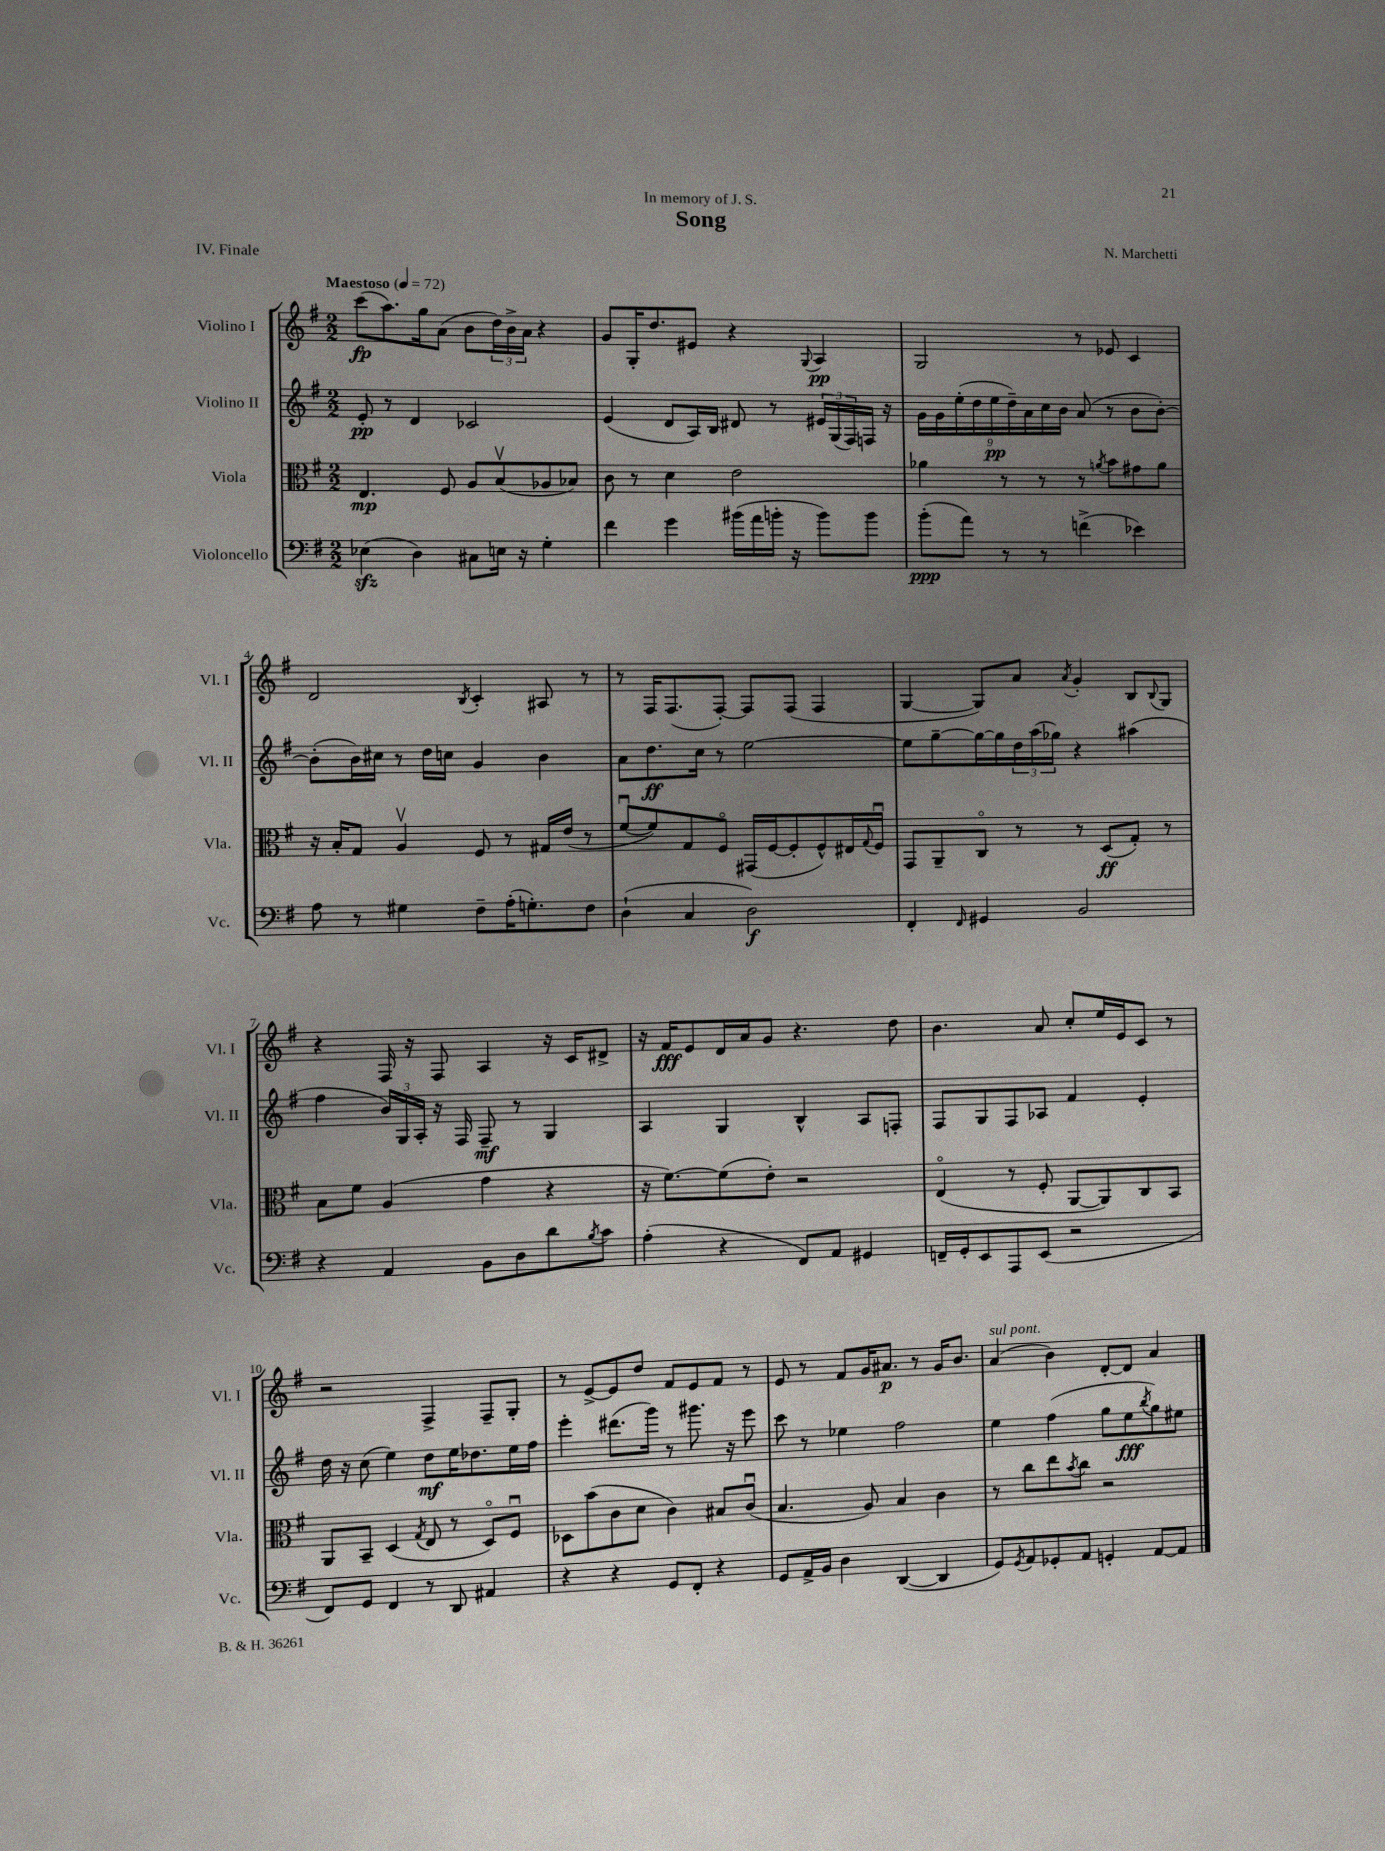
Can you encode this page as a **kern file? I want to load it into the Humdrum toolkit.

**kern	**dynam	**kern	**dynam	**kern	**dynam	**kern	**dynam
*part4	*part4	*part3	*part3	*part2	*part2	*part1	*part1
*staff4	*staff4	*staff3	*staff3	*staff2	*staff2	*staff1	*staff1
*I"Violoncello	*	*I"Viola	*	*I"Violino II	*	*I"Violino I	*
*I'Vc.	*	*I'Vla.	*	*I'Vl. II	*	*I'Vl. I	*
*clefF4	*	*clefC3	*	*clefG2	*	*clefG2	*
*k[f#]	*	*k[f#]	*	*k[f#]	*	*k[f#]	*
*M2/2	*	*M2/2	*	*M2/2	*	*M2/2	*
*MM72	*	*MM72	*	*MM72	*	*MM72	*
=1	=1	=1	=1	=1	=1	=1	=1
!	!	!	!	!	!	!LO:TX:a:B:t=Maestoso	!
(4E-Xzz\	.	4.E/	mp	8e'/	pp	(8ccc\L	fp
.	.	.	.	8r	.	8.aa\)	.
4D\)	.	.	.	4d/	.	.	.
.	.	.	.	.	.	16gg\k	.
.	.	8F#/	.	.	.	(8a\J	.
8C#X\L	.	8A/L	.	2c-X/	.	8b\L	.
16En\Jk	.	(8Bv/	.	.	.	24dd\L)	.
.	.	.	.	.	.	24b^\	.
16r	.	.	.	.	.	.	.
.	.	.	.	.	.	24a\JJ	.
4G'\	.	8A-X/	.	.	.	4r	.
.	.	8B-X/J)	.	.	.	.	.
=2	=2	=2	=2	=2	=2	=2	=2
4f#\	.	8c\	.	(4e/	.	8g/L	.
.	.	8r	.	.	.	16G'/K	.
.	.	.	.	.	.	8.dd/	.
4g\	.	4d\	.	8d/L	.	.	.
.	.	.	.	16A/L)	.	8e#X/J	.
.	.	.	.	16B/JJ	.	.	.
(16b#X\LL	.	2e\	.	8d#X/	.	4r	.
16a\	.	.	.	.	.	.	.
16bn'\JJ	.	.	.	8r	.	.	.
16r	.	.	.	.	.	.	.
.	.	.	.	.	.	8qqG/	.
8b\L)	.	.	.	24e#X/LL	.	4A/	pp
.	.	.	.	(24G/	.	.	.
.	.	.	.	24F#/)	.	.	.
8b\J	.	.	.	16Fn/JJ	.	.	.
.	.	.	.	16r	.	.	.
=3	=3	=3	=3	=3	=3	=3	=3
(8b'\L	ppp	4a-X\	.	18g\LL	.	2G/	.
.	.	.	.	18g\	.	.	.
.	.	.	.	(18ee'\	.	.	.
8a\J)	.	.	.	.	.	.	.
.	.	.	.	18dd\	.	.	.
.	.	.	.	18ee\	pp	.	.
8r	.	8r	.	.	.	.	.
.	.	.	.	18dd~\)	.	.	.
.	.	.	.	18a\	.	.	.
8r	.	8r	.	.	.	.	.
.	.	.	.	18cc\	.	.	.
.	.	.	.	18b\JJ	.	.	.
(4fn^\	.	8r	.	(8a/	.	8r	.
.	.	8qan/	.	.	.	.	.
.	.	8b\L	.	8r	.	8e-X/	.
4e-X\)	.	8g#X\	.	8b\L	.	4c/	.
.	.	8a\J	.	[8b'\J)	.	.	.
!!LO:LB:g=z
=4	=4	=4	=4	=4	=4	=4	=4
8A\	.	16r	.	(8b'\L]	.	2d/	.
.	.	16B'/KL	.	.	.	.	.
8r	.	8G/J	.	16b\L)	.	.	.
.	.	.	.	16cc#X\JJ	.	.	.
4G#X\	.	4Av/	.	8r	.	.	.
.	.	.	.	16dd\LL	.	.	.
.	.	.	.	16ccn\JJ	.	.	.
.	.	.	.	.	.	8qB/	.
8F#~\L	.	8F#/	.	4g/	.	4c'/	.
(16A'\K	.	8r	.	.	.	.	.
8.Gn'\)	.	.	.	.	.	.	.
.	.	16G#X/LL	.	4b\	.	8A#X/	.
.	.	(16e/JJ	.	.	.	.	.
8F#\J	.	8r	.	.	.	8r	.
=5	=5	=5	=5	=5	=5	=5	=5
(4D`\	.	[8f#u/L	.	8a\L	.	8r	.
.	.	8f#/])	.	8.dd\	ff	16F#/KL	.
.	.	.	.	.	.	(8.F#/	.
4C/	.	8G/	.	.	.	.	.
.	.	.	.	16cc\Jk	.	.	.
.	.	8F#/J	.	8r	.	[8F#'/J)	.
2D\)	f	(16GG#X/LL	.	[2ee\	.	8F#/L]	.
.	.	[16F#/J	.	.	.	.	.
.	.	8F#'/]	.	.	.	(8F#/J	.
.	.	8F#^^/)	.	.	.	4F#/	.
.	.	16E#X/L	.	.	.	.	.
.	.	8qqG/	.	.	.	.	.
.	.	16F#u/JJ	.	.	.	.	.
=6	=6	=6	=6	=6	=6	=6	=6
4FF#'/	.	8GG/L	.	8ee\L]	.	[4G/	.
.	.	8AA~/	.	[8gg~\	.	.	.
16qqFF#/	.	.	.	.	.	.	.
4GG#X/	.	8C/J	.	16gg\L_	.	8G/L])	.
.	.	.	.	16gg\]	.	.	.
.	.	8r	.	24dd\	.	8a/J	.
.	.	.	.	(24aa\	.	.	.
.	.	.	.	24gg-X\JJ)	.	.	.
.	.	.	.	.	.	8qa/	.
2BB/	.	8r	.	4r	.	4g'/	.
.	.	(8D/L	ff	.	.	.	.
.	.	8G'/J)	.	(4aa#X\	.	8B/L	.
.	.	.	.	.	.	8qqB/	.
.	.	8r	.	.	.	8G/J	.
!!LO:LB:g=z
=7	=7	=7	=7	=7	=7	=7	=7
4r	.	8B\L	.	4ff#\	.	4r	.
.	.	8f#\J	.	.	.	.	.
4AA/	.	(4A/	.	24b/LL)	.	16F#/	.
.	.	.	.	24G/	.	.	.
.	.	.	.	.	.	16r	.
.	.	.	.	24A'/JJ	.	.	.
.	.	.	.	16r	.	8F#/	.
.	.	.	.	16F#/	.	.	.
8BB\L	.	4g\	.	8F#~/	mf	4A/	.
8D\	.	.	.	8r	.	.	.
8d\	.	4r	.	4G/	.	16r	.
.	.	.	.	.	.	16c/KL	.
8qB/	.	.	.	.	.	.	.
8c\J	.	.	.	.	.	8d#X^/J	.
=8	=8	=8	=8	=8	=8	=8	=8
(4A'\	.	16r	.	4A/	.	16r	.
.	.	[8.f#\L)	.	.	.	16f#/KL	fff
.	.	.	.	.	.	8e/	.
4r	.	(8f#\]	.	4G/	.	16d/L	.
.	.	.	.	.	.	16a/J	.
.	.	8e'\J)	.	.	.	8g/J	.
8FF#/L)	.	2r	.	4B^^/	.	4.r	.
8AA/J	.	.	.	.	.	.	.
4GG#X/	.	.	.	8A/L	.	.	.
.	.	.	.	8Fn'/J	.	8dd\	.
=9	=9	=9	=9	=9	=9	=9	=9
16FFn~/LL	.	(4E/	.	8F#/L	.	4.b\	.
16GG'/J	.	.	.	.	.	.	.
8EE/	.	.	.	8G/	.	.	.
8AAA/	.	8r	.	8F#/	.	.	.
(8EE/J	.	8F#'/	.	8A-X/J	.	8a/	.
2r	.	[8AA/L	.	4f#/	.	8cc'/L	.
.	.	8AA/])	.	.	.	16ee/L	.
.	.	.	.	.	.	16e/J	.
.	.	8C/	.	4e'/	.	8c/J	.
.	.	8BB/J	.	.	.	8r	.
!!LO:LB:g=z
=10	=10	=10	=10	=10	=10	=10	=10
8FF#/L)	.	8AA/L	.	16dd\	.	2r	.
.	.	.	.	16r	.	.	.
8GG/J	.	8BB~/J	.	(8cc\	.	.	.
4FF#/	.	(4D/	.	4ee\)	.	.	.
.	.	8qG/	.	.	.	.	.
8r	.	8E/	.	8dd\L	mf	4F#^/	.
8DD/	.	8r	.	16ee\K	.	.	.
.	.	.	.	8.dd-X\	.	.	.
4AA#X/	.	8D/L)	.	.	.	8F#~/L	.
.	.	8F#u/J	.	16ee\L	.	8G'/J	.
.	.	.	.	16ff#\JJ	.	.	.
=11	=11	=11	=11	=11	=11	=11	=11
4r	.	8D-X\L	.	4eee'\	.	8r	.
.	.	(8b\	.	.	.	[8e^/L	.
4r	.	8c\	.	(8.ddd#X\L	.	8e/]	.
.	.	8d\J	.	.	.	8dd/J	.
.	.	.	.	16ggg\Jk)	.	.	.
8GG/L	.	4c\)	.	8r	.	8f#/L	.
8FF#'/J	.	.	.	8.ggg#X\	.	8e/	.
4r	.	8B#X/L	.	.	.	8f#/J	.
.	.	.	.	16r	.	.	.
.	.	(8cu/J	.	8eee\	.	8r	.
=12	=12	=12	=12	=12	=12	=12	=12
8GG/L	.	4.B/	.	8ccc\	.	8e/	.
16AA^/L	.	.	.	8r	.	8r	.
16BB/JJ	.	.	.	.	.	.	.
4D\	.	.	.	4ee-X\	.	8f#/L	.
.	.	8A/)	.	.	.	16g/K	.
.	.	.	.	.	.	8.a#X/J	p
([4DD/	.	4B/	.	2ff#\	.	.	.
.	.	.	.	.	.	8r	.
4DD/]	.	4c\	.	.	.	16g/KL	.
.	.	.	.	.	.	8.b/J	.
=13	=13	=13	=13	=13	=13	=13	=13
!	!	!	!	!	!	!LO:TX:a:i:t=sul pont.	!
8GG/L)	.	8r	.	4ee\	.	(4a/	.
8qGG/	.	.	.	.	.	.	.
8AA/	.	8cc\L	.	.	.	.	.
8GG-X'/	.	8ee\	.	(4ff#\	.	4b\)	.
.	.	8qb/	.	.	.	.	.
8AA/J	.	8cc\J	.	.	.	.	.
4GGn'/	.	2r	.	8gg\L	.	[8d'/L	.
.	.	.	.	8ee\	fff	8d/J]	.
.	.	.	.	8qbb/	.	.	.
[8AA/L	.	.	.	8gg\)	.	4a/	.
8AA/J]	.	.	.	8ee#X\J	.	.	.
==	==	==	==	==	==	==	==
*-	*-	*-	*-	*-	*-	*-	*-
